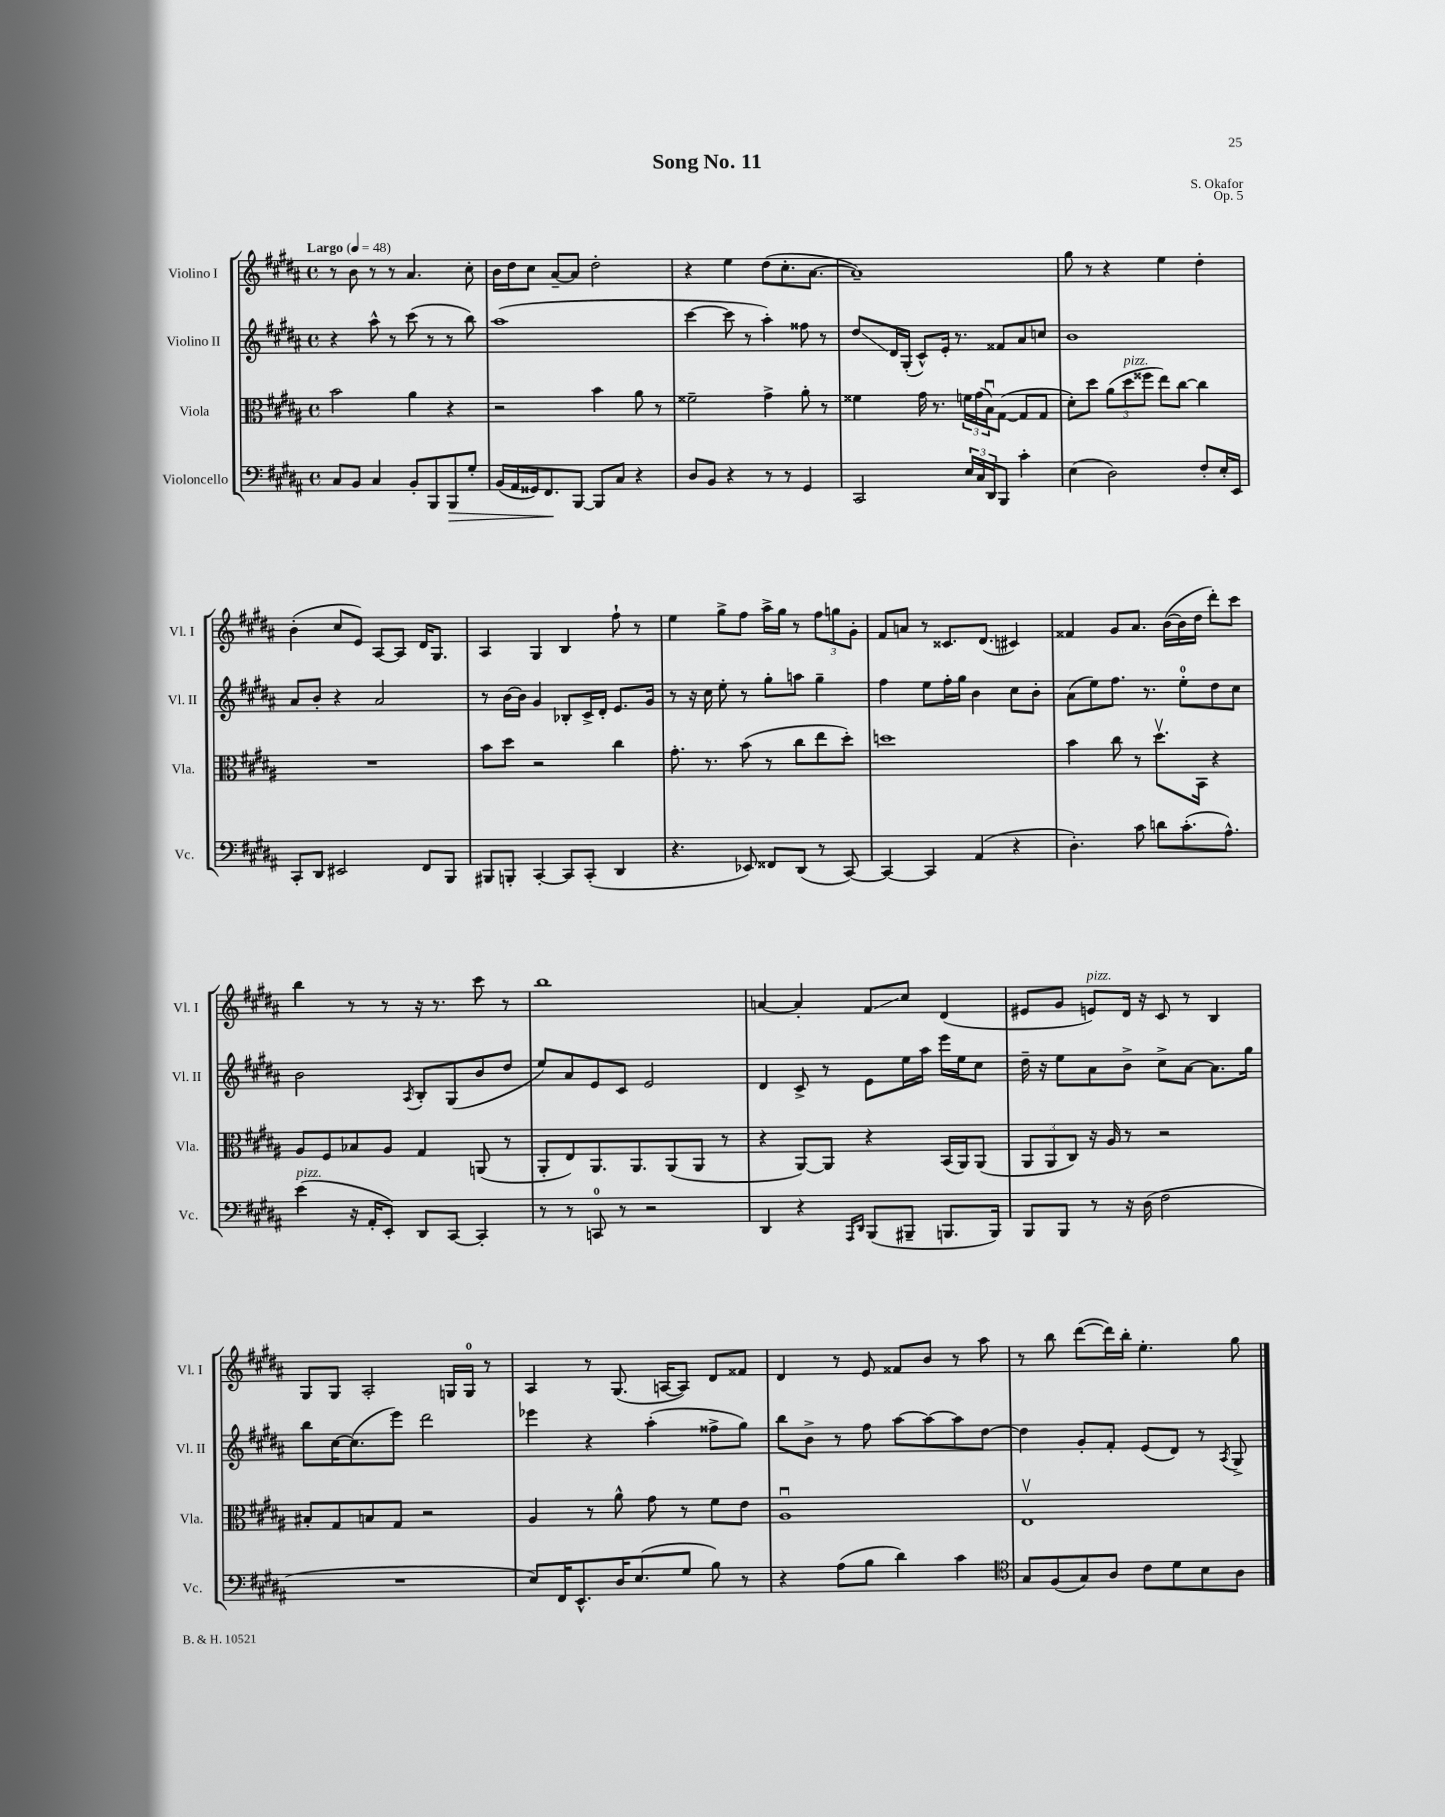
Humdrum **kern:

**kern	**kern	**kern	**kern
*staff4	*staff3	*staff2	*staff1
*clefF4	*clefC3	*clefG2	*clefG2
*k[f#c#g#d#a#]	*k[f#c#g#d#a#]	*k[f#c#g#d#a#]	*k[f#c#g#d#a#]
*M4/4	*M4/4	*M4/4	*M4/4
*met(c)	*met(c)	*met(c)	*met(c)
*MM48	*MM48	*MM48	*MM48
8C#	2b	4r	8r
8BB	.	.	8b
4C#	.	8aa#^^	8r
.	.	8r	8r
8BB'	4a#	(8ccc#	4.a#
8BBB	.	8r	.
8BBB	4r	8r	.
8G#'	.	8bb)	8cc#'
=	=	=	=
(16BB	2r	(1aa#	16b
16AA#	.	.	16dd#
16GG##)	.	.	8cc#
8.FF#	.	.	.
.	.	.	[8a#~
[8BBB	.	.	8a#]
8BBB]	4b	.	2dd#'
8C#	.	.	.
4r	8a#	.	.
.	8r	.	.
=	=	=	=
8D#	2f##~	[4ccc#	4r
8BB	.	.	.
4r	.	8ccc#]	4ee
.	.	8r	.
8r	4g#^	4aa#')	(8dd#
8r	.	.	8.cc#'
4GG#	8a#'	8ff##	.
.	.	.	[8.a#
.	8r	8r	.
=	=	=	=
2CC#	4f##	8dd#	1a#~])
.	.	16d#	.
.	.	(16G#'	.
.	16g#	8c#^^)	.
.	8.r	.	.
.	.	16e'	.
.	.	8.r	.
24E	24f	.	.
24C#	(24g#	.	.
24DD#	24Bu)	.	.
8BBB	([8G#	8f##	.
4c#'	8G#]	8a#	.
.	8G#	8cc	.
=	=	=	=
(4E	8d#')	1b	8gg#
.	8dd#	.	8r
2D#)	(12a#	.	4r
.	12dd#	.	.
.	12ff##	.	.
.	8ee)	.	4ee
.	[8cc#	.	.
8F#'	4cc#]	.	4dd#'
16E'	.	.	.
16EE	.	.	.
=	=	=	=
8CC#'	1r	8a#	(4b'
8DD#	.	8b'	.
2EE#	.	4r	8cc#
.	.	.	8e)
.	.	2a#	[8A#
.	.	.	8A#]
8FF#	.	.	16d#
.	.	.	8.G#
8BBB	.	.	.
=	=	=	=
8BBB#	8b	8r	4A#
8BBB'	8dd#	[16b	.
.	.	16b]	.
[4CC#'	2r	4g#	4G#
8CC#]	.	8B-'	4B
(8CC#'	.	16c#^	.
.	.	16d#'	.
4DD#	4cc#	8.e	8ff#`
.	.	.	8r
.	.	16g#	.
=	=	=	=
4.r	8.g#'	8r	4ee
.	.	16r	.
.	8.r	16cc#	.
.	.	8ee'	8gg#^
8EE-)	(8b	8r	8ff#
8FF##	8r	8gg#'	16aa#^
.	.	.	16gg#
(8DD#	8cc#	8aa	8r
8r	8ee	4gg#~	12ff#
.	.	.	12gg
[8CC#)	8dd#')	.	.
.	.	.	12g#'
=	=	=	=
4CC#_	1dd	4ff#	8f#
.	.	.	8a
4CC#]	.	8ee	8r
.	.	16ff#'	8.c##
.	.	16gg#	.
(4AA#	.	4b	.
.	.	.	(8.d#
4r	.	8cc#	4c#)
.	.	8b'	.
=	=	=	=
4.D#')	4b	(8a#	4f##
.	.	8ee)	.
.	8cc#	8.ff#	8g#
8c#	8r	.	8.a#
.	.	8.r	.
8d	8.dd#v	.	.
.	.	.	([16b
(8.c#'	.	8ee'	16b]
.	16BB	.	16dd#
.	4r	8dd#	8ddd#')
8.A#^^)	.	.	.
.	.	8cc#	8ccc#
=	=	=	=
(4e	8A#	2b	4bb
.	8F#	.	.
16r	8B-	.	8r
16AA#'	.	.	.
8EE')	8A#	.	8r
.	.	8qA#	.
8DD#	4G#	8B'	16r
.	.	.	8.r
[8CC#	.	(8G#	.
4CC#']	(8AA	8b	8ccc#
.	8r	8dd#	8r
=	=	=	=
8r	8AA#'	8ee)	1bb
8r	8E)	8a#	.
8CC	8.AA#	8e	.
8r	.	8c#	.
.	8.AA#	.	.
2r	.	2e	.
.	(8AA#	.	.
.	8AA#	.	.
.	8r	.	.
=	=	=	=
4DD#	4r	4d#	[4a
4r	[8AA#)	8c#^	4a']
.	8AA#]	8r	.
16qqAAA#	.	.	.
16qqDD#	.	.	.
(8BBB	4r	8e	8f#
8BBB#~	.	16ee	8cc#
.	.	16aa#	.
8.BBB	(16BB	16eee	(4d#
.	16AA#)	16ee	.
.	(8AA#	8cc#	.
16BBB)	.	.	.
=	=	=	=
8BBB	12AA#	16dd#~	8e#
.	.	16r	.
.	12AA#	.	.
8BBB	.	8ee	8g#
.	12C#)	.	.
8r	16r	8a#	8e)
.	16A#	.	.
16r	8r	8b^	16d#
(16D#	.	.	16r
2F#	2r	8cc#^	8c#
.	.	[8a#	8r
.	.	8.a#]	4B
.	.	16gg#	.
=	=	=	=
1r	8B#'	8bb	8G#
.	8G#	[16cc#	8G#
.	.	(8.cc#]	.
.	8B	.	2A#'
.	8G#	8eee)	.
.	2r	2ddd#	.
.	.	.	16G
.	.	.	16G
.	.	.	8r
=	=	=	=
8E)	4A#	4eee-	4A#
16FF#	.	.	.
8.EE^^	.	.	.
.	8r	4r	8r
16D#	8a#^^	.	(8.G#
(8.E	.	.	.
.	8g#	(4aa#'	.
.	.	.	[16A
8G#	8r	.	8A])
8B)	8f#	8ff##^	8d#
8r	8e	8gg#)	8f##
=	=	=	=
4r	1A#u	8bb	4d#
.	.	8b^	.
(8A#	.	8r	8r
8B	.	8ff#	8e
4d#)	.	[8aa#	8f##
.	.	8aa#_	8b
4c#	.	8aa#]	8r
.	.	[8dd#	8aa#
=	=	=	=
*clefC4	*	*	*
8G#	1Ev	4dd#]	8r
(8F#	.	.	8bb
8G#)	.	8g#'	([8ddd#
8A#	.	8f#'	16ddd#])
.	.	.	16bb'
8c#	.	(8e	4.ee'
8d#	.	8d#)	.
8B	.	8r	.
.	.	8qA#	.
8A#	.	8G#^	8gg#
==	==	==	==
*-	*-	*-	*-
